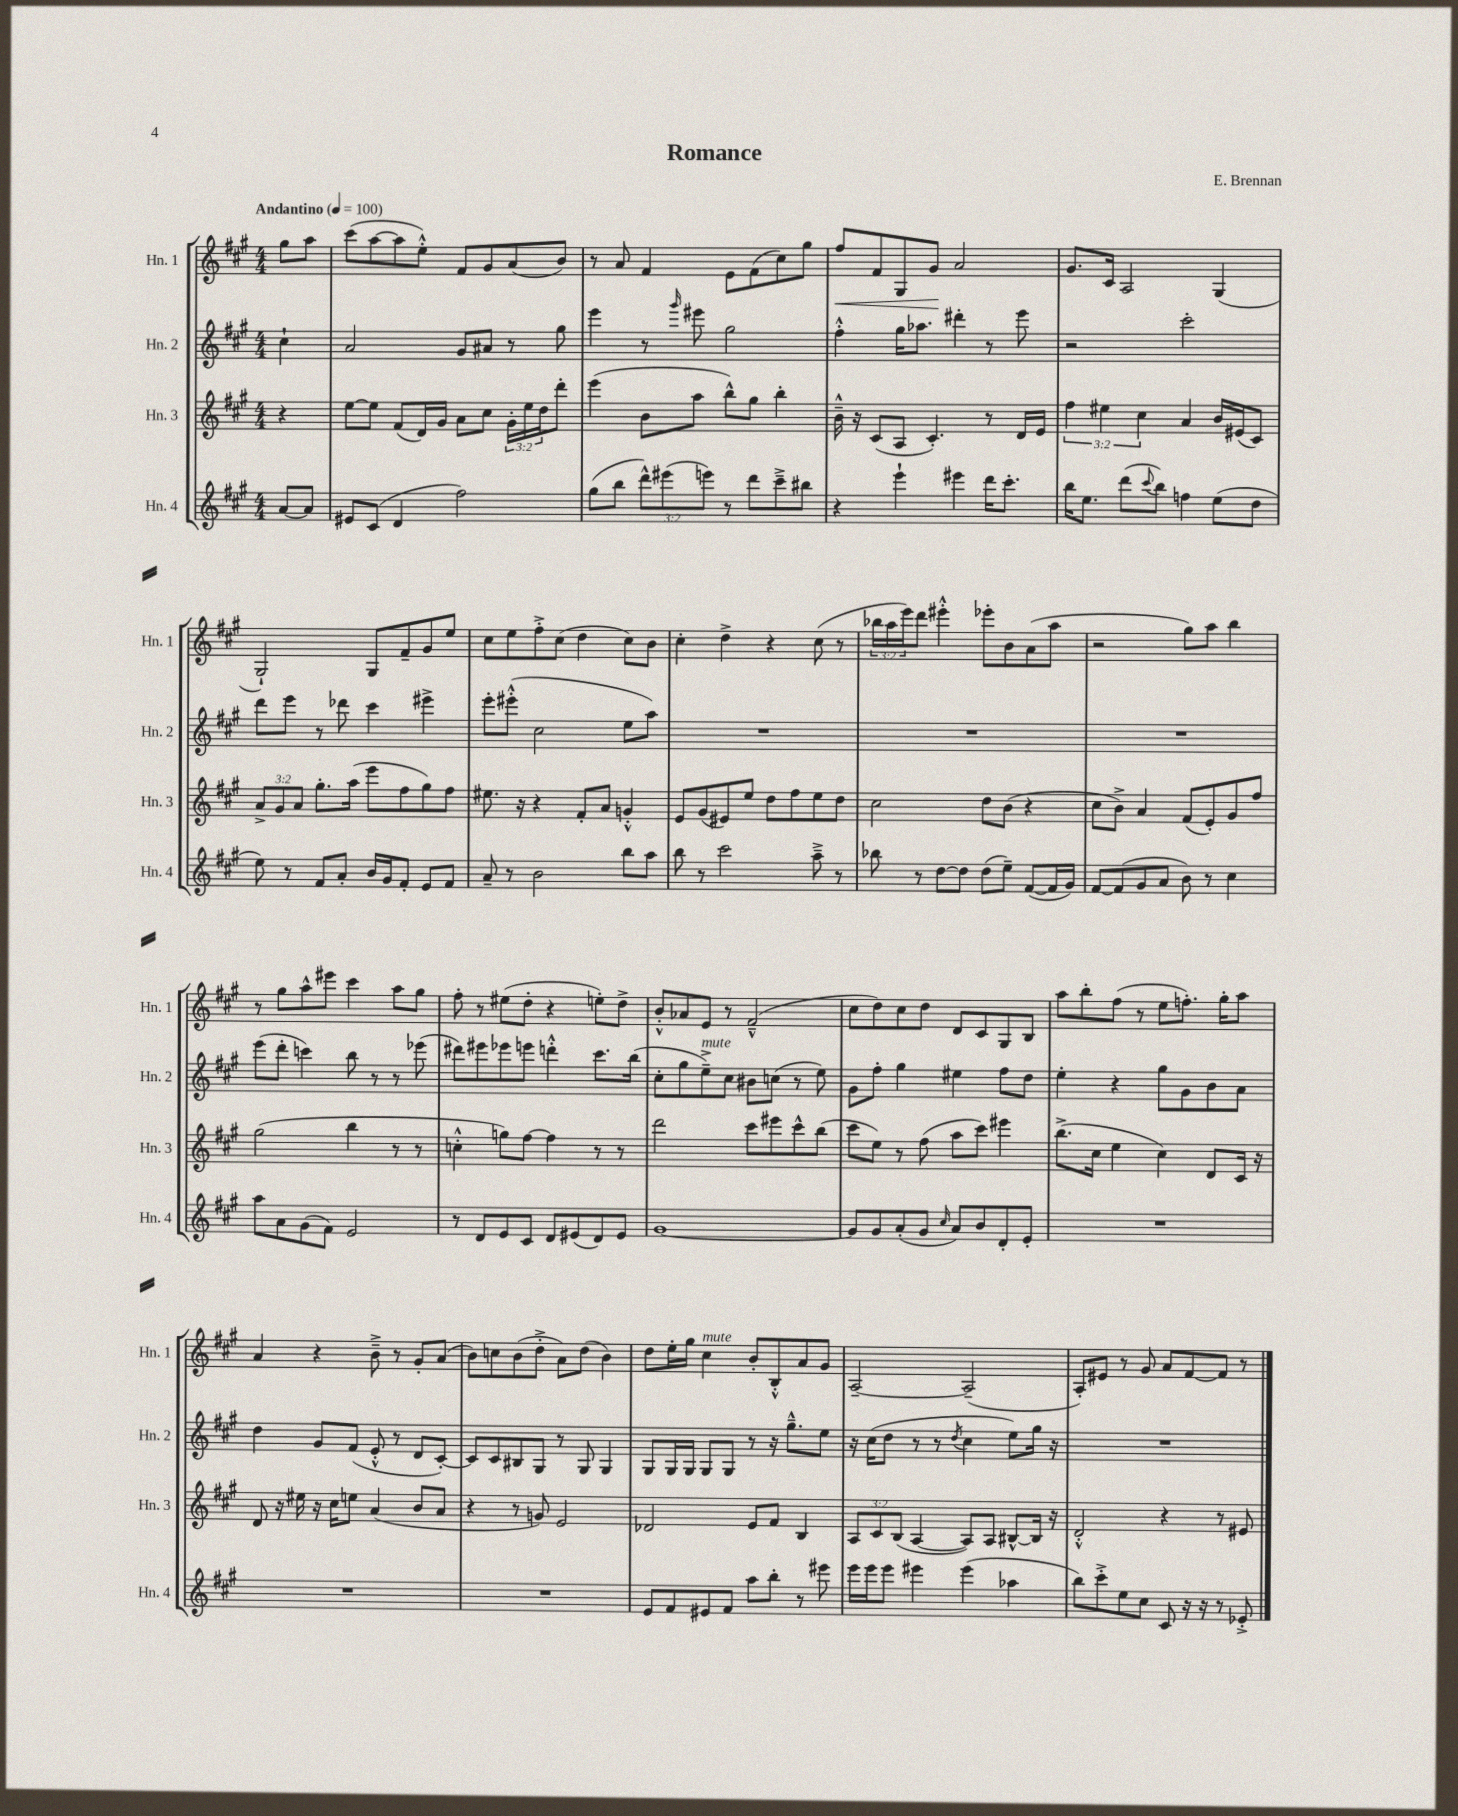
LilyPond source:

\header { title = "Romance" composer = "E. Brennan" }
<<
\new StaffGroup <<
\new Staff = "s0" \with { instrumentName = "Hn. 1" shortInstrumentName = "Hn. 1" } {
    \clef treble \key a \major \numericTimeSignature \time 4/4 \override Staff.TupletNumber.text = #tuplet-number::calc-fraction-text \partial 4 \tempo "Andantino" 4 = 100
    gis''8 a''8 |
    cis'''8( a''8~ a''8 e''8-.-^) fis'8 gis'8 a'8( b'8) |
    r8 a'8 fis'4 e'8 fis'8( cis''8) gis''8 |
    fis''8\< fis'8 gis8 gis'8\! a'2 |
    gis'8. cis'16 a2 gis4( |
    gis2-!) gis8 fis'8-- gis'8 e''8 |
    cis''8 e''8 fis''8-.-> cis''8( d''4 cis''8) b'8 |
    cis''4-. d''4-> r4 cis''8( r8 |
    \tuplet 3/2 { bes''16 a''16 e'''16) } d'''8 eis'''4-.-^ ees'''8-. b'8 a'8( a''8 |
    r2 gis''8) a''8 b''4 |
    r8 gis''8 a''8-^ eis'''8 cis'''4 a''8 gis''8 |
    fis''8-. r8 eis''8( d''8-. r4 e''8-.) d''8-> |
    b'8-.-^ aes'8 e'8 r8 fis'2---^( |
    cis''8 d''8) cis''8 d''8 d'8 cis'8 gis8 b8 |
    a''8 b''8-. fis''8( r8 e''8 f''8.-.) gis''16-. a''8 |
    a'4 r4 b'8---> r8 gis'8-. a'8( |
    b'8) c''8 b'8( d''8-.-> a'8) d''8( b'4) |
    d''8 e''16-. gis''16 cis''4^\markup { \italic "mute" } b'8-. b8-.-^ a'8 gis'8 |
    a2~-- a2--( |
    a8-.) eis'8 r8 gis'8 a'8 fis'8~ fis'8 r8 \bar "|." |
}
\new Staff = "s1" \with { instrumentName = "Hn. 2" shortInstrumentName = "Hn. 2" } {
    \clef treble \key a \major \numericTimeSignature \time 4/4 \partial 4
    cis''4-! |
    a'2 gis'8 ais'8 r8 gis''8 |
    e'''4 r8 \grace { gis'''16 } eis'''8 gis''2 |
    fis''4-.-^ gis''16 aes''8. dis'''4-. r8 e'''8 |
    r2 cis'''2-. |
    d'''8 e'''8 r8 des'''8 cis'''4 eis'''4-> |
    e'''8-. eis'''8-.-^( cis''2 e''8 a''8) |
    R1 |
    R1 |
    R1 |
    e'''8( d'''8-. c'''4) b''8 r8 r8 ees'''8( |
    dis'''8) eis'''8 ees'''8 e'''8 d'''4-.-^ cis'''8. b''16( |
    cis''8-. gis''8 e''8--->^\markup { \italic "mute" }) cis''8 bis'8 c''8( r8 e''8) |
    gis'8 fis''8-. gis''4 eis''4 fis''8 d''8 |
    e''4-. r4 gis''8 gis'8 b'8 a'8 |
    d''4 gis'8 fis'8( e'8-.-^ r8 d'8 cis'8~-.) |
    cis'8 cis'8 bis8 gis8 r8 gis8 gis4 |
    gis8 gis16 gis16 gis8 gis8 r8 r16 gis''8.---^ e''8 |
    r16 cis''16( d''8 r8 r8 \acciaccatura { d''8 } cis''4 e''8) gis''16 r16 |
    R1 \bar "|." |
}
\new Staff = "s2" \with { instrumentName = "Hn. 3" shortInstrumentName = "Hn. 3" } {
    \clef treble \key a \major \numericTimeSignature \time 4/4 \override Staff.TupletNumber.text = #tuplet-number::calc-fraction-text \partial 4
    r4 |
    e''8~ e''8 fis'8( d'16) gis'16 a'8 cis''8 \tuplet 3/2 { gis'16-. e''16 d''16 } d'''8-. |
    e'''4( b'8 a''8 b''8-^) gis''8 b''4-. |
    b'16---^ r16 cis'8( a8 cis'4.-.) r8 d'16 e'16 |
    \tuplet 3/2 { fis''4 eis''4 cis''4 } a'4 b'16 eis'16( cis'8) |
    \tuplet 3/2 { a'8-> gis'8 a'8 } gis''8.-. a''16( e'''8 fis''8 gis''8) fis''8 |
    eis''8. r16 r4 fis'8-. a'8 g'4-.-^ |
    e'8 gis'8( eis'8) e''8 d''8 fis''8 e''8 d''8 |
    cis''2 d''8 b'8( r4 |
    cis''8 b'8->) a'4 fis'8( e'8-.) gis'8 fis''8 |
    gis''2( b''4 r8 r8 |
    c''4-.-^ g''8) fis''8~ fis''4 r8 r8 |
    d'''2 cis'''8 eis'''8 cis'''8-^ b''8( |
    cis'''8 e''8) r8 fis''8( a''8 cis'''8) eis'''4 |
    b''8.->( cis''16 e''4 cis''4) d'8 cis'16 r16 |
    d'8 r16 eis''16 r16 cis''16 e''8 a'4( b'8 a'8 |
    r4 r8 g'8) e'2 |
    des'2 e'8 fis'8 b4 |
    \tuplet 3/2 { a8 cis'8 b8( } a4~ a8) a8 bis8~-^ bis16 r16 |
    d'2-.-^ r4 r8 eis'8 \bar "|." |
}
\new Staff = "s3" \with { instrumentName = "Hn. 4" shortInstrumentName = "Hn. 4" } {
    \clef treble \key a \major \numericTimeSignature \time 4/4 \override Staff.TupletNumber.text = #tuplet-number::calc-fraction-text \partial 4
    a'8~ a'8 |
    eis'8 cis'8( d'4 fis''2) |
    gis''8( b''8 \tuplet 3/2 { d'''8-^) eis'''8( e'''8) } r8 d'''8 cis'''8---> bis''8 |
    r4 e'''4-! eis'''4 d'''16 cis'''8.-. |
    b''16 e''8. d'''8( \appoggiatura { cis'''8 } b''8) f''4 e''8( d''8 |
    e''8) r8 fis'8 a'8-. b'16 gis'16 fis'8-. e'8 fis'8 |
    a'8-- r8 b'2 b''8 a''8 |
    b''8 r8 cis'''2 a''8---> r8 |
    bes''8 r8 d''8~ d''8 d''8( e''8--) fis'8~( fis'16 gis'16) |
    fis'8~ fis'8( gis'8 a'8 b'8) r8 cis''4 |
    a''8 a'8 gis'8( fis'8) e'2 |
    r8 d'8 e'8 cis'8 d'8 eis'8( d'8) eis'8 |
    gis'1~ |
    gis'8 gis'8 a'8-.( gis'8 \grace { cis''16 } a'8) b'8 d'8-. e'8-. |
    R1 |
    R1 |
    R1 |
    e'8 fis'8 eis'8 fis'8 a''8 b''8-. r8 eis'''8 |
    e'''16 e'''16 e'''8 eis'''4 eis'''4( aes''4 |
    b''8) cis'''8-.-> e''8 cis''8 cis'8 r16 r16 r8 ees'8-.-> \bar "|." |
}
>>
>>
\layout { \context { \Score \remove "Bar_number_engraver" } }
